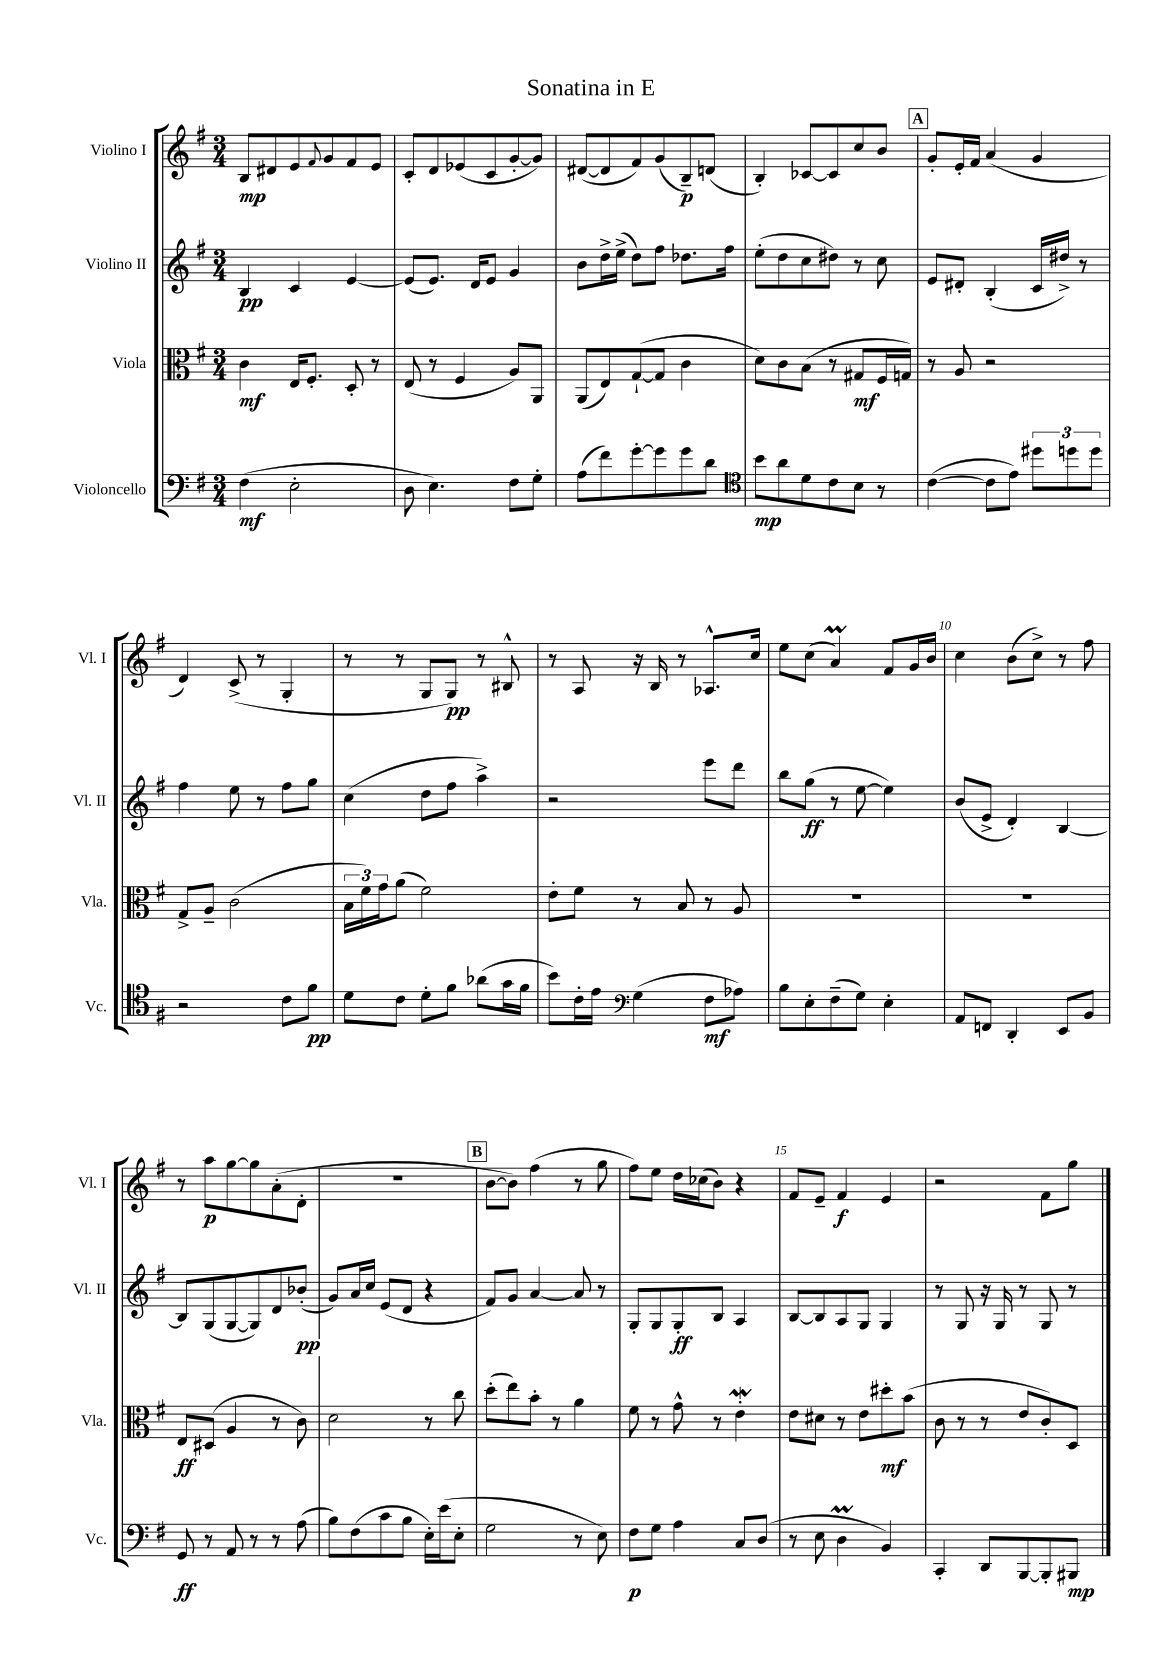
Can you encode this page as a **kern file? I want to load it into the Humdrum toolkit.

**kern	**kern	**kern	**kern
*staff4	*staff3	*staff2	*staff1
*clefF4	*clefC3	*clefG2	*clefG2
*k[f#]	*k[f#]	*k[f#]	*k[f#]
*M3/4	*M3/4	*M3/4	*M3/4
(4F#	4c	4B	8B
.	.	.	8d#
2E'	16E	4c	8e
.	8.F#'	.	.
.	.	.	8qqf#
.	.	.	8g
.	8D'	[4e	8f#
.	8r	.	8e
=	=	=	=
8D	(8E	(8e]	8c'
4.E)	8r	8.e)	8d
.	4F#	.	(8e-
.	.	16d	.
.	.	8e	8c
8F#	8A)	4g	[8g'
8G'	8AA	.	8g])
=	=	=	=
(8A	(8AA	8b	([8d#
8f#)	8E)	16dd^	8d#]
.	.	(16ee^	.
[8g'	([8G`	8dd)	8f#)
8g]	8G]	8ff#	(8g
8g	4c	8.dd-	8B~)
8d	.	.	(8d
.	.	16ff#	.
=	=	=	=
*clefC4	*	*	*
8b	8d)	(8ee'	4B')
8a	8c	8dd	.
8d	(8B	8cc	[8c-
8c	8r	8dd#)	8c-]
8B	8G#	8r	8cc
8r	16F#	8cc	8b
.	16G)	.	.
=	=	=	=
([4c	8r	8e	8g'
.	8A	8d#'	16e'
.	.	.	16f#
8c]	2r	(4B'	(4a
8e)	.	.	.
12dd#	.	16c	4g
.	.	16dd#^)	.
12dd	.	.	.
.	.	8r	.
12dd	.	.	.
=	=	=	=
2r	8G^	4ff#	4d)
.	8A~	.	.
.	(2c	8ee	(8c^
.	.	8r	8r
8c	.	8ff#	4G'
8f#	.	8gg	.
=	=	=	=
8d	24B	(4cc	8r
.	24f#)	.	.
.	24g	.	.
8c	(8a	.	8r
8d'	2f#)	8dd	8G
8f#	.	8ff#	8G)
(8a-	.	4aa^)	8r
16g	.	.	8B#^^
16f#	.	.	.
=	=	=	=
8b)	8e'	2r	8r
16c'	8f#	.	8A
16e	.	.	.
*clefF4	*	*	*
(4G	8r	.	16r
.	.	.	16B
.	8B	.	8r
8F#	8r	8eee	8.A-^^
8A-)	8A	8ddd	.
.	.	.	16cc
=	=	=	=
8B	2.r	8bb	8ee
8E'	.	(8gg	(8cc
(8F#~	.	8r	4a)
8G)	.	[8ee	.
4E'	.	4ee])	8f#
.	.	.	16g
.	.	.	16b
=	=	=	=
8AA	2.r	(8b	4cc
8FF	.	8e^	.
4DD'	.	4d')	(8b
.	.	.	8cc^)
8EE	.	[4B	8r
8BB	.	.	8ff#
=	=	=	=
8GG	8E	8B]	8r
8r	(8D#	(8G	8aa
8AA	4A	[8G	[8gg
8r	.	8G])	8gg]
8r	8r	8d	(8a'
(8A	8c)	(8b-'	8d'
=	=	=	=
8B)	2d	8g)	2.r
(8F#	.	16a	.
.	.	16cc	.
8c	.	(8e	.
8B	.	8d	.
16E')	8r	4r	.
(16e	.	.	.
8E'	8cc	.	.
=	=	=	=
2G	(8dd'	8f#)	[8b
.	8ee)	8g	8b])
.	8b'	[4a	(4ff#
.	8r	.	.
8r	4a	8a]	8r
8E)	.	8r	8gg
=	=	=	=
8F#	8f#	8G'	8ff#)
8G	8r	8G	8ee
4A	8g^^	8G'	16dd
.	.	.	(16cc-
.	8r	8B	8b)
8C	4e'	4A	4r
(8D	.	.	.
=	=	=	=
8r	8e	[8B	8f#
8E	8d#	8B]	8e~
4D	8r	8A	4f#
.	8e	8G	.
4BB)	8dd#'	4G	4e
.	(8b	.	.
=	=	=	=
4CC'	8c	8r	2r
.	8r	8G	.
8DD	8r	16r	.
.	.	16G	.
[8BBB	8e	8r	.
8BBB']	8c')	8G	8f#
8BBB#	8D	8r	8gg
==	==	==	==
*-	*-	*-	*-
